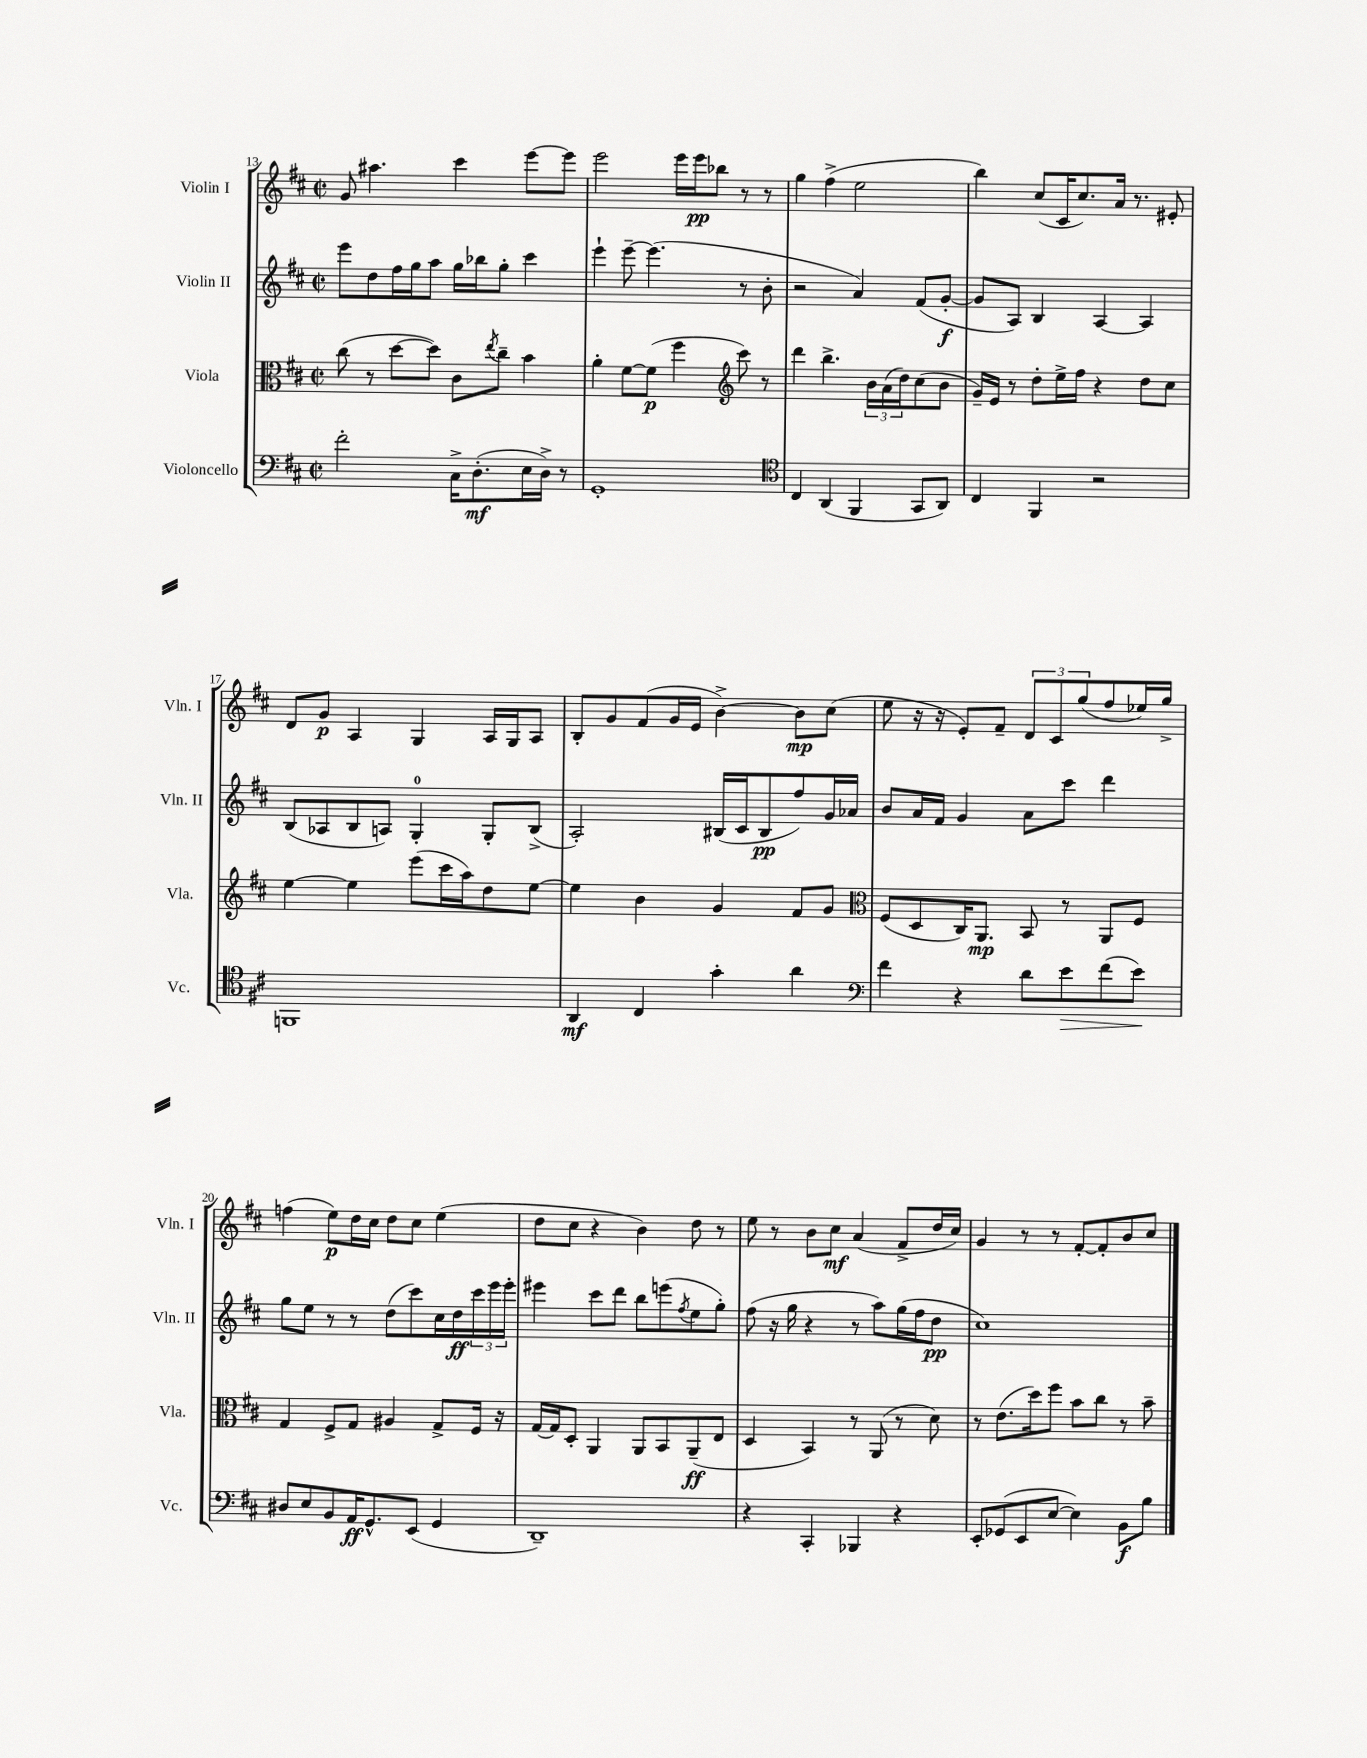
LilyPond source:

<<
\new StaffGroup <<
\new Staff = "s0" \with { instrumentName = "Violin I" shortInstrumentName = "Vln. I" } {
    \clef treble \key d \major \defaultTimeSignature \time 2/2
    g'8 ais''4. cis'''4 e'''8~ e'''8 |
    e'''2 e'''16 e'''16\pp bes''8 r8 r8 |
    g''4 fis''4->( e''2 |
    b''4) cis''8( cis'16 cis''8.) a'16 r8. eis'8-. |
    d'8 g'8\p a4 g4 a16 g16 a8 |
    b8-. g'8 fis'8( g'16 e'16 b'4~->) b'8\mp cis''8( |
    e''8 r16 r16 e'8-.) fis'8-- \tuplet 3/2 { d'8 cis'8 g''8( } fis''8 ees''16) g''16-> |
    f''4( e''8\p) d''16 cis''16 d''8 cis''8 e''4( |
    d''8 cis''8 r4 b'4) d''8 r8 |
    e''8 r8 b'8 cis''8\mf a'4( fis'8-> d''16 cis''16) |
    g'4 r8 r8 fis'8~-. fis'8-. b'8 cis''8 \bar "|." |
}
\new Staff = "s1" \with { instrumentName = "Violin II" shortInstrumentName = "Vln. II" } {
    \clef treble \key d \major \defaultTimeSignature \time 2/2
    e'''8 d''8 fis''16 g''16 a''8 g''16 bes''16 g''8-. cis'''4 |
    e'''4-! e'''8~-- e'''4.( r8 b'8-. |
    r2 a'4) fis'8( g'8~-.\f |
    g'8 a8) b4 a4~ a4 |
    b8( aes8 b8 a8) g4-0-. g8-. b8->( |
    a2-.) bis16( cis'16 bis8\pp fis''8) g'16 aes'16 |
    b'8 a'16 fis'16 g'4 a'8 cis'''8 d'''4 |
    g''8 e''8 r8 r8 d''8( cis'''8) cis''16 d''16\ff \tuplet 3/2 { cis'''16 e'''16 e'''16-. } |
    eis'''4 cis'''8 d'''8 b''8 e'''8( \acciaccatura { fis''8 } e''8 g''8-.) |
    fis''8( r16 g''16 r4 r8 a''8) g''16( fis''16 d''8\pp |
    cis''1) \bar "|." |
}
\new Staff = "s2" \with { instrumentName = "Viola" shortInstrumentName = "Vla." } {
    \clef alto \key d \major \defaultTimeSignature \time 2/2
    cis''8( r8 d''8~ d''8) cis'8 \acciaccatura { e''8 } cis''8-- b'4 |
    a'4-. fis'8~ fis'8\p( fis''4 \clef treble cis'''8) r8 |
    d'''4 b''4.-> \tuplet 3/2 { b'16 a'16( d''16) } cis''8( b'8 |
    g'16--) e'16 r8 d''8-. e''16-> fis''16 r4 d''8 cis''8 |
    e''4~ e''4 e'''8( cis'''16 a''16) d''8 e''8~ |
    e''4 b'4 g'4 fis'8 g'8 |
    \clef alto fis8( d8 cis16) a,8.\mp b,8 r8 a,8 fis8 |
    g4 fis8-> g8 ais4 g8-> fis16 r16 |
    g16~ g16 d8-. a,4 a,8 b,8 a,8--\ff( e8 |
    d4 b,4) r8 a,8( r8 d'8) |
    r8 e'8.( d''16) fis''8 b'8 cis''8 r8 b'8-- \bar "|." |
}
\new Staff = "s3" \with { instrumentName = "Violoncello" shortInstrumentName = "Vc." } {
    \clef bass \key d \major \defaultTimeSignature \time 2/2
    fis'2-. cis16-> d8.-.\mf( e16 d16->) r8 |
    g,1-. |
    \clef tenor cis4 a,4( fis,4 g,8 a,8) |
    cis4 fis,4 r2 |
    f,1 |
    a,4\mf cis4 g'4-. a'4 |
    \clef bass fis'4 r4 d'8 e'8\> fis'8( e'8\!) |
    dis8 e8 b,8 a,16\ff g,8.-^ e,8( g,4 |
    d,1--) |
    r4 cis,4-. bes,,4 r4 |
    e,8-. ges,8( e,8 e8~ e4) b,8\f b8 \bar "|." |
}
>>
>>
\layout { \context { \Score currentBarNumber = #13 } }
